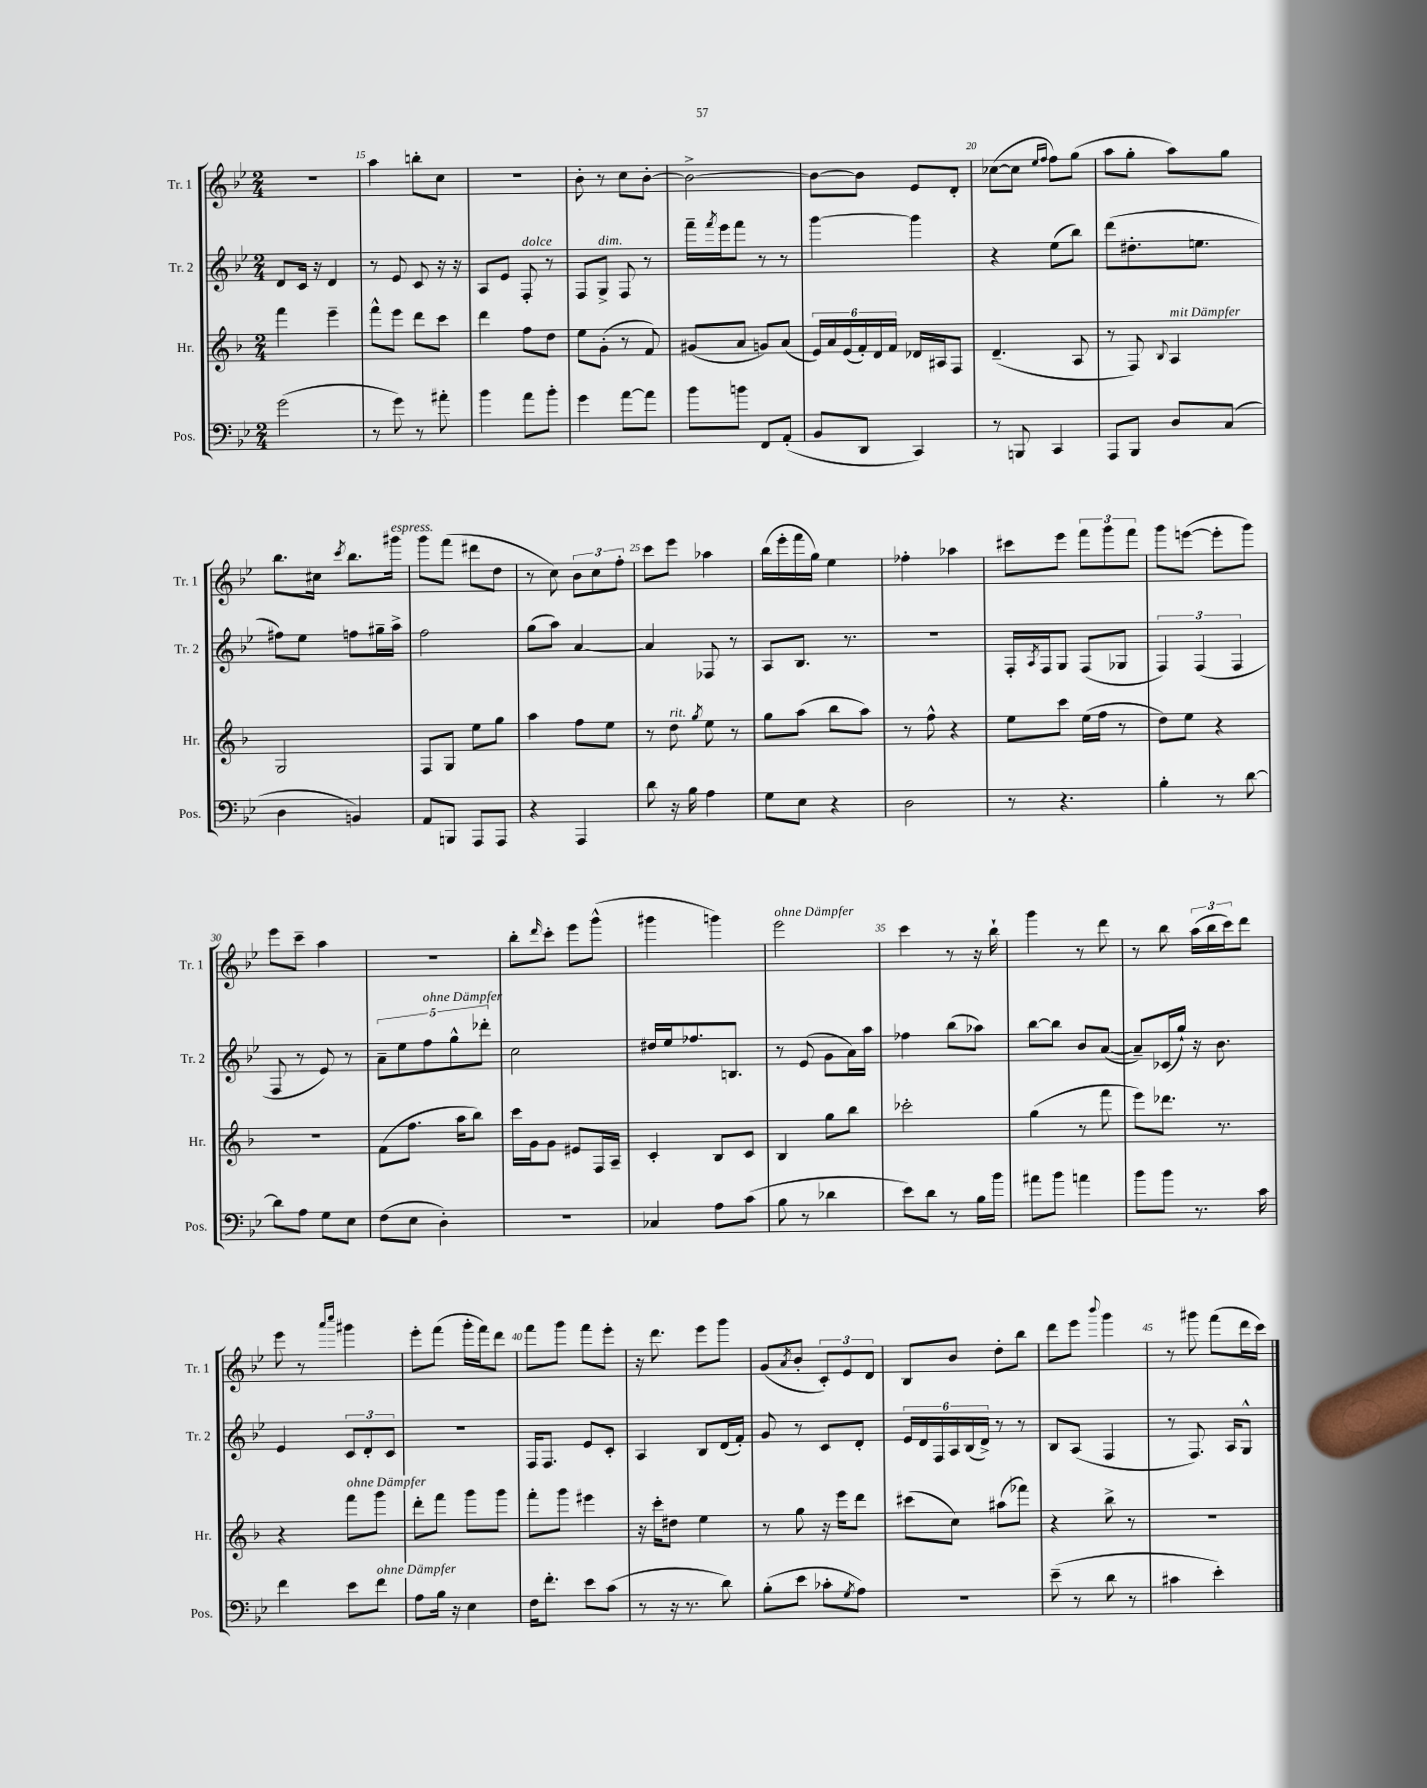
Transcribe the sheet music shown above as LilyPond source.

<<
\new StaffGroup <<
\new Staff = "s0" \with { instrumentName = "Tr. 1" shortInstrumentName = "Tr. 1" } {
    \clef treble \key bes \major \numericTimeSignature \time 2/4
    R2 |
    a''4 b''8-. c''8 |
    R2 |
    bes'8-. r8 c''8 bes'8~-. |
    bes'2~-> |
    bes'8~ bes'8 ees'8 d'8-. |
    ces''8~( ces''8 \grace { ees''16 f''16 } f''8) g''8( |
    a''8 g''8-. a''8) g''8 |
    bes''8. cis''16 \acciaccatura { c'''8 } bes''8. gis'''16^\markup { \italic "espress." } |
    g'''8 f'''8( dis'''8 d''8 |
    r8 c''8) \tuplet 3/2 { bes'8 c''8 f''8-. } |
    c'''8 ees'''8 aes''4 |
    bes''16( ees'''16-. f'''16 g''16) ees''4 |
    fes''4-. aes''4 |
    cis'''8 ees'''8 \tuplet 3/2 { f'''8 g'''8 f'''8 } |
    g'''8 e'''8~( e'''8-. g'''8) |
    ees'''8 c'''8-- a''4 |
    r2 |
    bes''8-. \grace { d'''16 } c'''8-. ees'''8 g'''8-^( |
    gis'''4 g'''4) |
    ees'''2^\markup { \italic "ohne Dämpfer" } |
    c'''4 r8 r16 bes''16-! |
    g'''4 r8 d'''8 |
    r8 bes''8 \tuplet 3/2 { a''16( bes''16 c'''16) } d'''8 |
    ees'''8 r8 \grace { a'''16 c''''16 } gis'''4 |
    ees'''8-. f'''8( g'''16-. f'''16) d'''8 |
    f'''8 g'''8 f'''8 ees'''8-. |
    r16 d'''8. ees'''8 g'''8 |
    g'8( \acciaccatura { a'8 } bes'8-. \tuplet 3/2 { c'8-.) ees'8 d'8 } |
    bes8 bes'8 d''8-. bes''8 |
    d'''8 ees'''8 \appoggiatura { bes'''8 } g'''4 |
    r8 gis'''8 f'''8( d'''16 c'''16) \bar "|." |
}
\new Staff = "s1" \with { instrumentName = "Tr. 2" shortInstrumentName = "Tr. 2" } {
    \clef treble \key bes \major \numericTimeSignature \time 2/4
    d'8 c'16 r16 d'4 |
    r8 ees'8 c'8 r16 r16 |
    a8 ees'8 f8-.^\markup { \italic "dolce" } r8 |
    f8 g8->^\markup { \italic "dim." } f8 r8 |
    f'''16-- \acciaccatura { f'''8 } ees'''16 f'''8 r8 r8 |
    g'''4~ g'''4 |
    r4 ees''8( bes''8) |
    d'''8( dis''8.-. e''8. |
    fis''8) ees''8 f''8 gis''16-- a''16-> |
    f''2 |
    g''8( a''8) a'4~ |
    a'4 fes8 r8 |
    a8 bes8. r8. |
    R2 |
    f16-. \acciaccatura { a8 } f16 g8 f8( ges8 |
    \tuplet 3/2 { f4) f4( f4 } |
    f8 r8 ees'8) r8 |
    \tuplet 5/4 { a'8-- ees''8 f''8^\markup { \italic "ohne Dämpfer" } g''8-^ des'''8-. } |
    c''2 |
    dis''16 ees''16 fes''8. b8. |
    r8 ees'8( g'8 a'16) a''16 |
    fes''4 bes''8( aes''8) |
    bes''8~ bes''8 bes'8 a'8~( |
    a'8--) ces'16( g''16-!) r16 bes'8. |
    ees'4 \tuplet 3/2 { c'8 d'8-. c'8 } |
    R2 |
    f16 f8. ees'8 c'8-. |
    a4 bes8 d'16( f'16-.) |
    g'8 r8 c'8 d'8-. |
    \tuplet 6/4 { ees'16 d'16 f16 a16 bes16( d'16->) } r8 r8 |
    bes8 a8( f4 |
    r8 f8.) a16 g8-^ \bar "|." |
}
\new Staff = "s2" \with { instrumentName = "Hr." shortInstrumentName = "Hr." } {
    \clef treble \key f \major \numericTimeSignature \time 2/4
    f'''4 e'''4-- |
    f'''8-^ e'''8 d'''8 c'''8 |
    d'''4 f''8 d''8 |
    e''8 g'8-.( r8 f'8) |
    gis'8( a'8 g'8) a'8( |
    \tuplet 6/4 { e'16) a'16 e'16( f'16-.) d'16 f'16 } des'16 ais16 f8 |
    d'4.--( a8 |
    r8 f8) \appoggiatura { bes8 } a4^\markup { \italic "mit Dämpfer" } |
    g2 |
    f8 g8 e''8 g''8 |
    a''4 f''8 e''8 |
    r8 d''8^\markup { \italic "rit." } \acciaccatura { g''8 } e''8 r8 |
    g''8 a''8( bes''8 a''8) |
    r8 f''8-^ r4 |
    e''8 c'''8 e''16( f''16 r8 |
    d''8) e''8 r4 |
    R2 |
    f'8( f''8. a''16 bes''8) |
    c'''16 g'16 g'8 eis'8 f16 a16-- |
    c'4-. bes8 c'8 |
    bes4 g''8 bes''8 |
    ces'''2-. |
    g''4( r8 f'''8 |
    e'''8) des'''8. r8. |
    r4 f'''8^\markup { \italic "ohne Dämpfer" } g'''8 |
    d'''8-. f'''8 g'''8 g'''8 |
    f'''8-. g'''8 eis'''4 |
    r16 c'''16-. dis''8 e''4 |
    r8 g''8 r16 e'''16 d'''8 |
    cis'''8( c''8) ais''8( fes'''8) |
    r4 bes''8-> r8 |
    r2 \bar "|." |
}
\new Staff = "s3" \with { instrumentName = "Pos." shortInstrumentName = "Pos." } {
    \clef bass \key bes \major \numericTimeSignature \time 2/4
    g'2( |
    r8 g'8) r8 ais'8-. |
    bes'4 a'8 bes'8-. |
    g'4 a'8~ a'8 |
    bes'8 b'8 f,8 a,8-.( |
    bes,8 d,8 c,4) |
    r8 b,,8 c,4 |
    a,,8 bes,,8 d8 c8( |
    d4 b,4) |
    a,8 b,,8 a,,8 a,,8 |
    r4 a,,4 |
    d'8 r16 bes16 a4 |
    g8 ees8 r4 |
    d2 |
    r8 r4. |
    bes4-. r8 d'8~ |
    d'8 a8 g8 ees8 |
    f8( ees8 d4-.) |
    R2 |
    ces4 a8 c'8( |
    bes8 r8 des'4 |
    ees'8) d'8 r8 bes16 bes'16 |
    ais'8 bes'8 a'4 |
    bes'8 bes'8 r8. c'16 |
    f'4 ees'8 f'8^\markup { \italic "ohne Dämpfer" } |
    a8 bes16 r16 ees4 |
    f16 f'8.-. ees'8 c'8( |
    r8 r16 r8. d'8) |
    bes8-.( ees'8 ces'8-. \acciaccatura { g8 } a8) |
    R2 |
    ees'8--( r8 d'8 r8 |
    cis'4 ees'4-.) \bar "|." |
}
>>
>>
\layout { \context { \Score currentBarNumber = #14 \override BarNumber.break-visibility = ##(#f #t #t) barNumberVisibility = #(every-nth-bar-number-visible 5) } }
